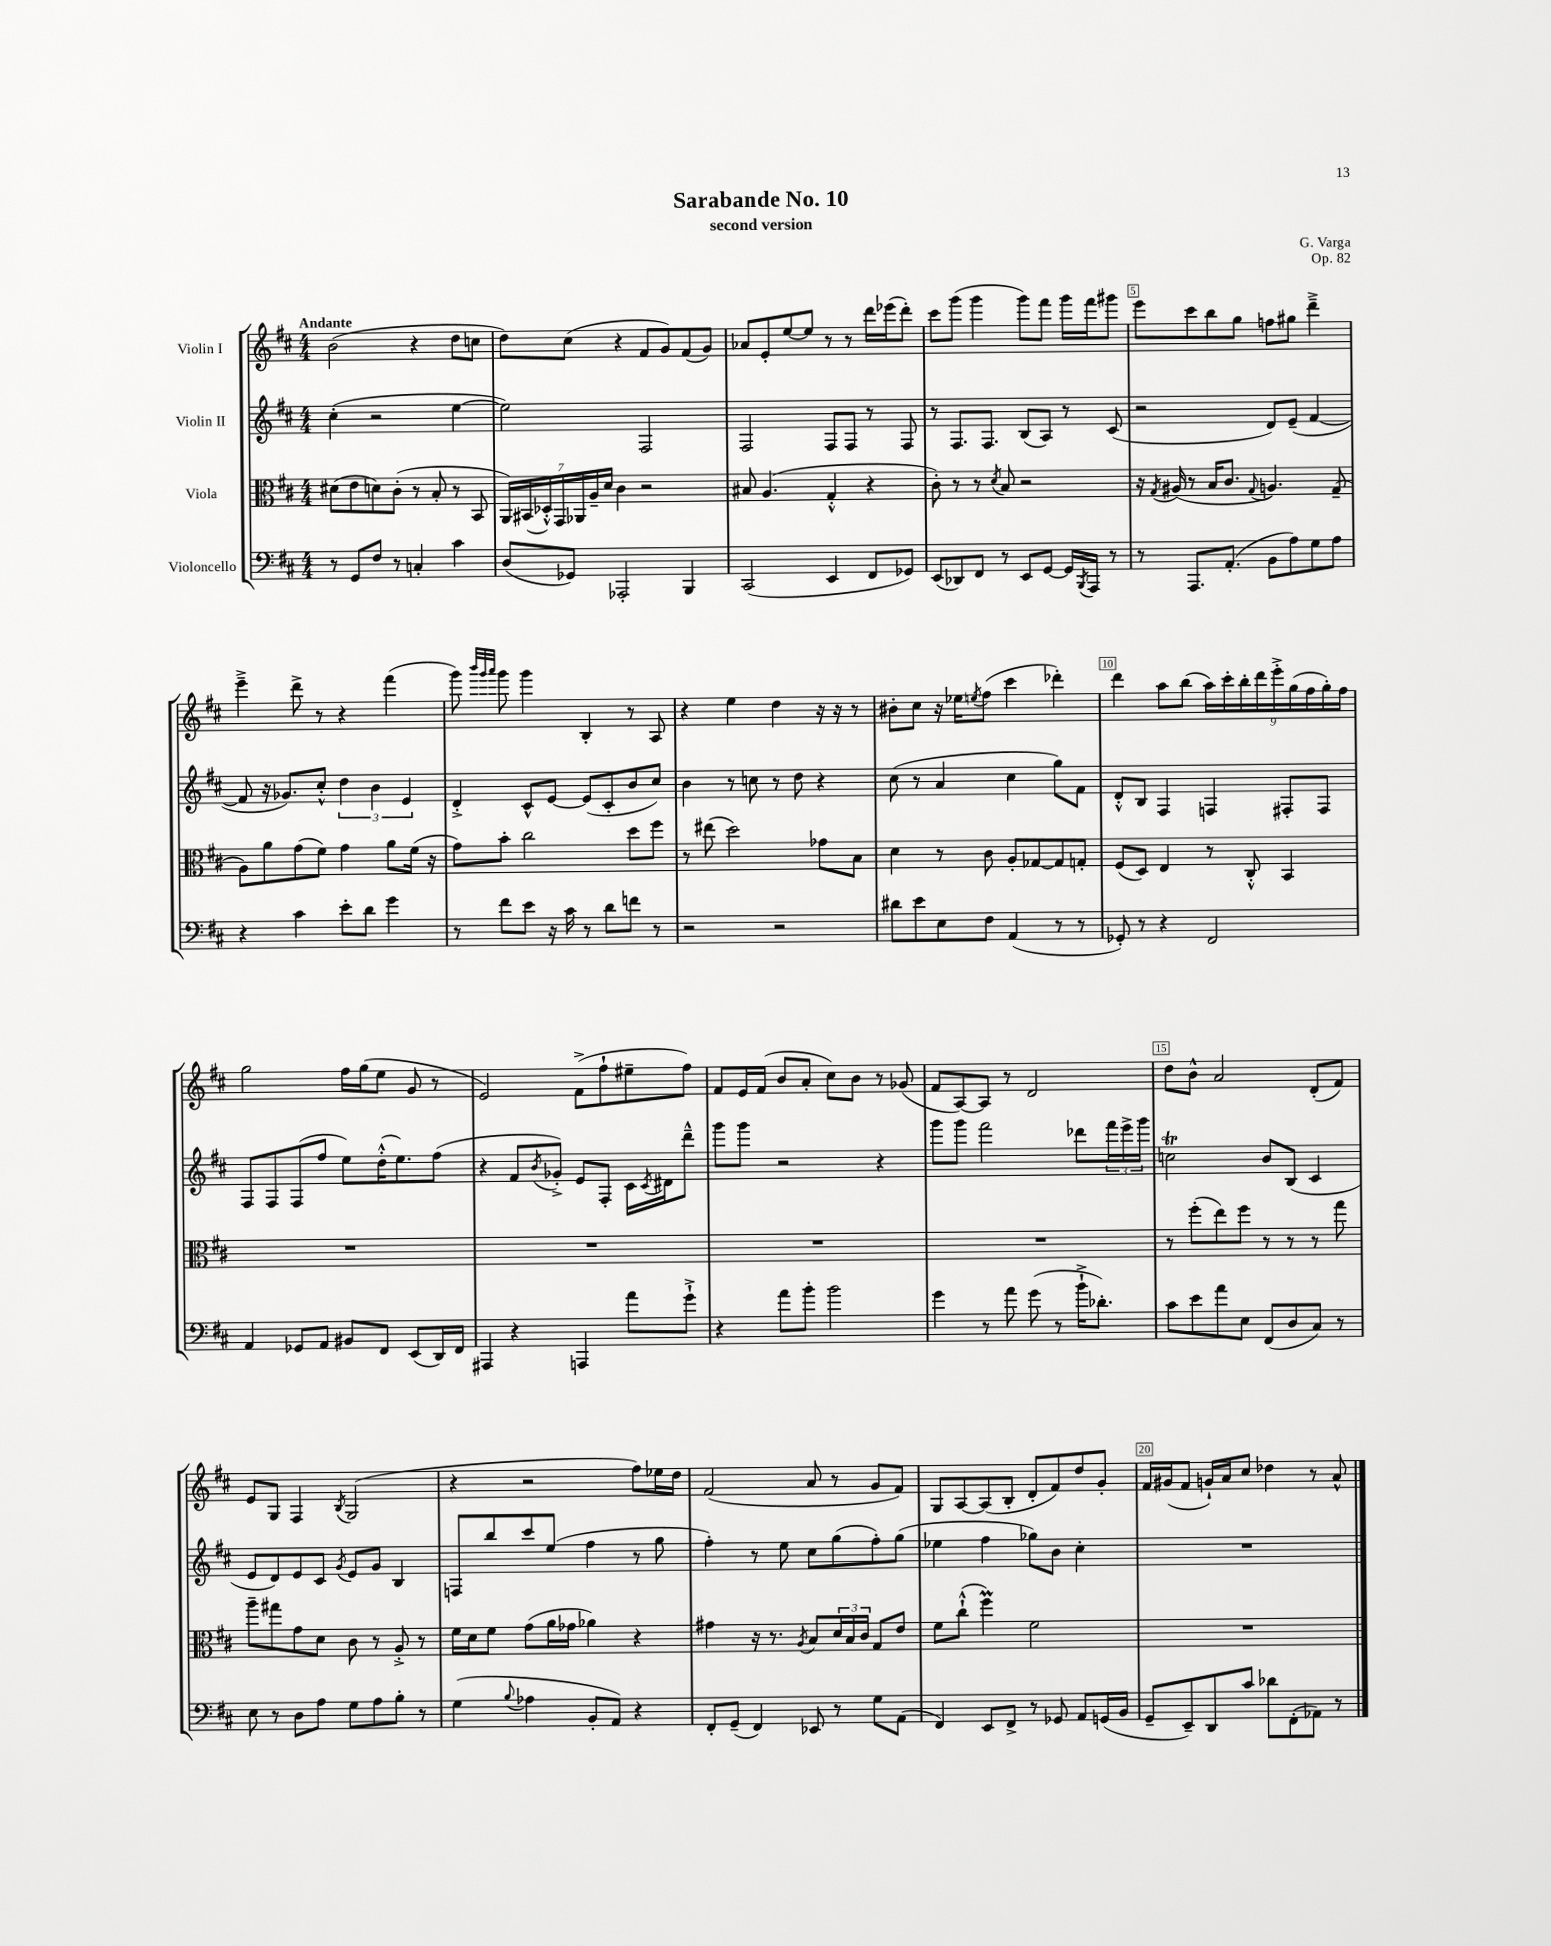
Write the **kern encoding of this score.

**kern	**kern	**kern	**kern
*part4	*part3	*part2	*part1
*staff4	*staff3	*staff2	*staff1
*I"Violoncello	*I"Viola	*I"Violin II	*I"Violin I
*clefF4	*clefC3	*clefG2	*clefG2
*k[f#c#]	*k[f#c#]	*k[f#c#]	*k[f#c#]
*M4/4	*M4/4	*M4/4	*M4/4
=1	=1	=1	=1
!	!	!	!LO:TX:a:B:t=Andante
8r	(8d#X\L	(4cc#'\	(2b\
8GG/L	8e\	.	.
8F#/J	8dn\)	2r	.
8r	(8c#'\J	.	.
4Cn'/	8r	.	4r
.	8B'/	.	.
4c#\	8r	[4ee\	8dd\L
.	8BB/	.	8ccn\J
=2	=2	=2	=2
(8D/L	28AA/LL)	2ee\])	8dd\L)
.	(28BB#X/	.	.
.	28D-X'^^/)	.	.
.	28GG/	.	.
8GG-X/J)	.	.	(8cc#\J
.	28AA-X/	.	.
.	28A~/	.	.
.	28d/JJ	.	.
2AAA-X'/	4c#\	.	4r
.	2r	2F#/	8f#/L
.	.	.	8g/)
4BBB/	.	.	(8f#/
.	.	.	8g/J)
=3	=3	=3	=3
(2CC#/	8B#X/	2F#/	8a-X/L
.	(4.A/	.	8e'/
.	.	.	[8ee/
.	.	.	8ee/J]
4EE/	4G'^^/	8F#/L	8r
.	.	8F#/J	8r
8FF#/L	4r	8r	16ddd\LL
.	.	.	(16eee-X\J
8GG-X/J)	.	8F#/	8ddd'\J)
=4	=4	=4	=4
(8EE/L	8c#'\)	8r	8ccc#\L
8DD-X/)	8r	8.F#/L	(8ggg\J
8FF#/J	8r	.	4ggg\
.	.	8.F#/J	.
.	8qd/	.	.
8r	8B/	.	.
8EE/L	2r	(8B/L	8ggg\L)
[8GG/J	.	8A/J)	8fff#\J
16GG/LL]	.	8r	16ggg\LL
8qBBB/	.	.	.
16AAA/JJ	.	.	16fff#\J
8r	.	(8c#/	8ggg#X\J
=5	=5	=5	=5
8r	16r	2r	8eee\L
.	8qG/	.	.
.	(16A#X/	.	.
8.AAA/L	8r	.	8ccc#\
.	16B/KL	.	8bb\
(8.AA'/J	8.c#/J	.	.
.	.	.	8gg\J
.	8qqG/	.	.
8BB\L	4.An/)	8d/L)	8ffn\L
8A\)	.	(8e~/J	8gg#X\J
8G\	.	[4f#/	4ddd~^\
8A\J	(8G~/	.	.
!!LO:LB:g=z
=6	=6	=6	=6
4r	8A\L)	8f#/]	4eee~^\
.	8a\	16r	.
.	.	8.g-X/L)	.
4c#\	(8g\	.	8ddd^\
.	8f#\J)	8cc#'^^/J	8r
8e'\L	4g\	6dd\	4r
8d\J	.	.	.
.	.	6b\	.
4g\	8a\L	.	(4fff#\
.	.	6e/	.
.	(16f#\Jk	.	.
.	16r	.	.
=7	=7	=7	=7
8r	8g\L)	4d'^/	8ggg\)
.	.	.	32qqbbb/LLL
.	.	.	32qqggg/
.	.	.	32qqaaa/JJJ
8f#\L	8b'\J	.	8ggg\
8e\J	2cc#\	8c#^^/L	4ggg\
16r	.	[8e/J	.
16c#\	.	.	.
8r	.	(8e/L]	4B'/
8d\L	.	8c#'/	.
8fn\J	8dd\L	8b/	8r
8r	8ff#\J	8cc#/J)	8A/
=8	=8	=8	=8
2r	8r	4b\	4r
.	(8ee#X\	.	.
.	2dd\)	8r	4ee\
.	.	8ccn\	.
2r	.	8r	4dd\
.	.	8dd\	.
.	8g-X\L	4r	16r
.	.	.	16r
.	8B\J	.	8r
=9	=9	=9	=9
8d#X\L	4d\	(8cc#\	8b#X'\L
8e\	.	8r	8cc#\J
8E\	8r	4a/	16r
.	.	.	16ee-X\KL
.	.	.	8qeen/
8F#\J	8c#\	.	(8ff#\J
(4AA/	8A'/L	4cc#\	4ccc#\
.	[8G-X/	.	.
8r	8G-/]	8gg\L)	4ddd-X'\)
8r	8Gn'/J	8f#\J	.
=10	=10	=10	=10
8GG-X'/)	(8F#/L	8d'^^/L	4ddd\
8r	8D/J)	8B/J	.
4r	4E/	4F#/	8aa\L
.	.	.	(8bb\J
2FF#/	8r	4Fn/	18aa\LL)
.	.	.	18ccc#'\
.	.	.	18bb'\
.	8C#'^^/	.	.
.	.	.	18ddd\
.	.	.	18eee'^\
.	4BB/	8F#X'/L	.
.	.	.	(18gg\
.	.	.	18ff#\
.	.	8F#/J	.
.	.	.	18gg'\)
.	.	.	18ff#\JJ
!!LO:LB:g=z
=11	=11	=11	=11
4AA/	1r	8F#/L	2gg\
.	.	8F#/	.
8GG-X/L	.	(8F#/	.
8AA/J	.	8ff#/J	.
8BB#X/L	.	8ee\L)	16ff#\LL
.	.	.	(16gg\J
8FF#/J	.	(16dd'^^\K	8ee\J
.	.	8.ee\)	.
(8EE/L	.	.	8g/
16DD/L)	.	(8ff#\J	8r
16FF#/JJ	.	.	.
=12	=12	=12	=12
4AAA#X/	1r	4r	2e/)
4r	.	8f#/L	.
.	.	8qb/	.
.	.	8g-X'^/J)	.
4AAAn/	.	8e/L	(8f#^\L
.	.	8F#'/J	8ff#`\
8a\L	.	16c#\LL	8ee#X~\
.	.	8qc#/	.
.	.	16d#X\J	.
8g`^\J	.	8ddd~^^\J	8ff#\J)
=13	=13	=13	=13
4r	1r	8ggg\L	8f#/L
.	.	8ggg\J	16e/L
.	.	.	(16f#/JJ
8a\L	.	2r	8b/L
8b'\J	.	.	8a'/J
2b\	.	.	8cc#\L)
.	.	.	8b\J
.	.	4r	8r
.	.	.	(8g-X/
=14	=14	=14	=14
4g\	1r	8ggg\L	8f#/L
.	.	8ggg\J	[8A/)
8r	.	2fff#\	8A/J]
8a\	.	.	8r
(8g\	.	.	2d/
8r	.	.	.
16b`^\KL	.	8ddd-X\L	.
8.d-X'\J)	.	.	.
.	.	24fff#\L	.
.	.	24eee^\	.
.	.	24ggg\JJ	.
=15	=15	=15	=15
8c#\L	8r	2ccnT\	8dd\L
8e\	(8ff#'\L	.	8b^^\J
8a\	8ee\)	.	2a/
8E\J	8ff#\J	.	.
(8FF#/L	8r	8b/L	.
8D/	8r	(8B/J	.
8C#/J)	8r	4c#/	(8d'/L
8r	8gg\	.	8f#/J)
!!LO:LB:g=z
=16	=16	=16	=16
8E\	8aa~\L	8e/L	8e/L
8r	8gg#X\	8d/)	8G/J
8D\L	8g\	8e/	4F#/
8A\J	8d\J	8c#/J	.
.	.	8qg/	8qB/
8G\L	8c#\	8e/L	(2G/
8A\	8r	8g/J	.
8B'\J	8A'^/	4B/	.
8r	8r	.	.
=17	=17	=17	=17
(4G\	16f#\LL	8Fn/L	4r
.	16d\J	.	.
.	8f#\J	8bb/	.
8qqB/	.	.	.
4A-X\	(8g\L	8ccc#/	2r
.	16a\L	(8ee/J	.
.	16g-X\JJ	.	.
8BB'/L	4a-X\)	4ff#\	.
8AA/J)	.	.	.
4r	4r	8r	8ff#\L)
.	.	8gg\	16ee-X\L
.	.	.	16dd\JJ
=18	=18	=18	=18
8FF#'/L	4g#X\	4ff#'\)	(2f#/
(8GG~/J	.	.	.
4FF#/)	16r	8r	.
.	8.r	.	.
.	.	8ee\	.
.	8qA/	.	.
8EE-X/	8B/L	8cc#\L	8a/
8r	24d/L	(8gg\	8r
.	24B/	.	.
.	24c#/JJ	.	.
8G\L	8G/L	8ff#'\)	8g/L
(8AA\J	8e/J	(8gg\J	8f#/J)
=19	=19	=19	=19
4FF#/)	8f#\L	4ee-X\	8G/L
.	(8cc#`^^\J	.	[8A/
8EE/L	4ff#m\)	4ff#\	(8A/]
8FF#^/J	.	.	8B'/J
8r	2f#\	8gg-X\L)	8d'/L
8GG-X/	.	8b\J	8f#/)
8AA/L	.	4cc#'\	8dd/
(16GGn/L	.	.	8g'/J
16BB/JJ	.	.	.
=20	=20	=20	=20
8GG~/L	1r	1r	16f#/LL
.	.	.	(16g#X/J
8EE~/)	.	.	8f#/J
8DD/	.	.	16gn`/LL)
.	.	.	16a/J
8c#/J	.	.	8cc#/J
8d-X\L	.	.	4dd-X\
(8FF#'\	.	.	.
8AA-X\J)	.	.	8r
8r	.	.	8a^^/
==	==	==	==
*-	*-	*-	*-
